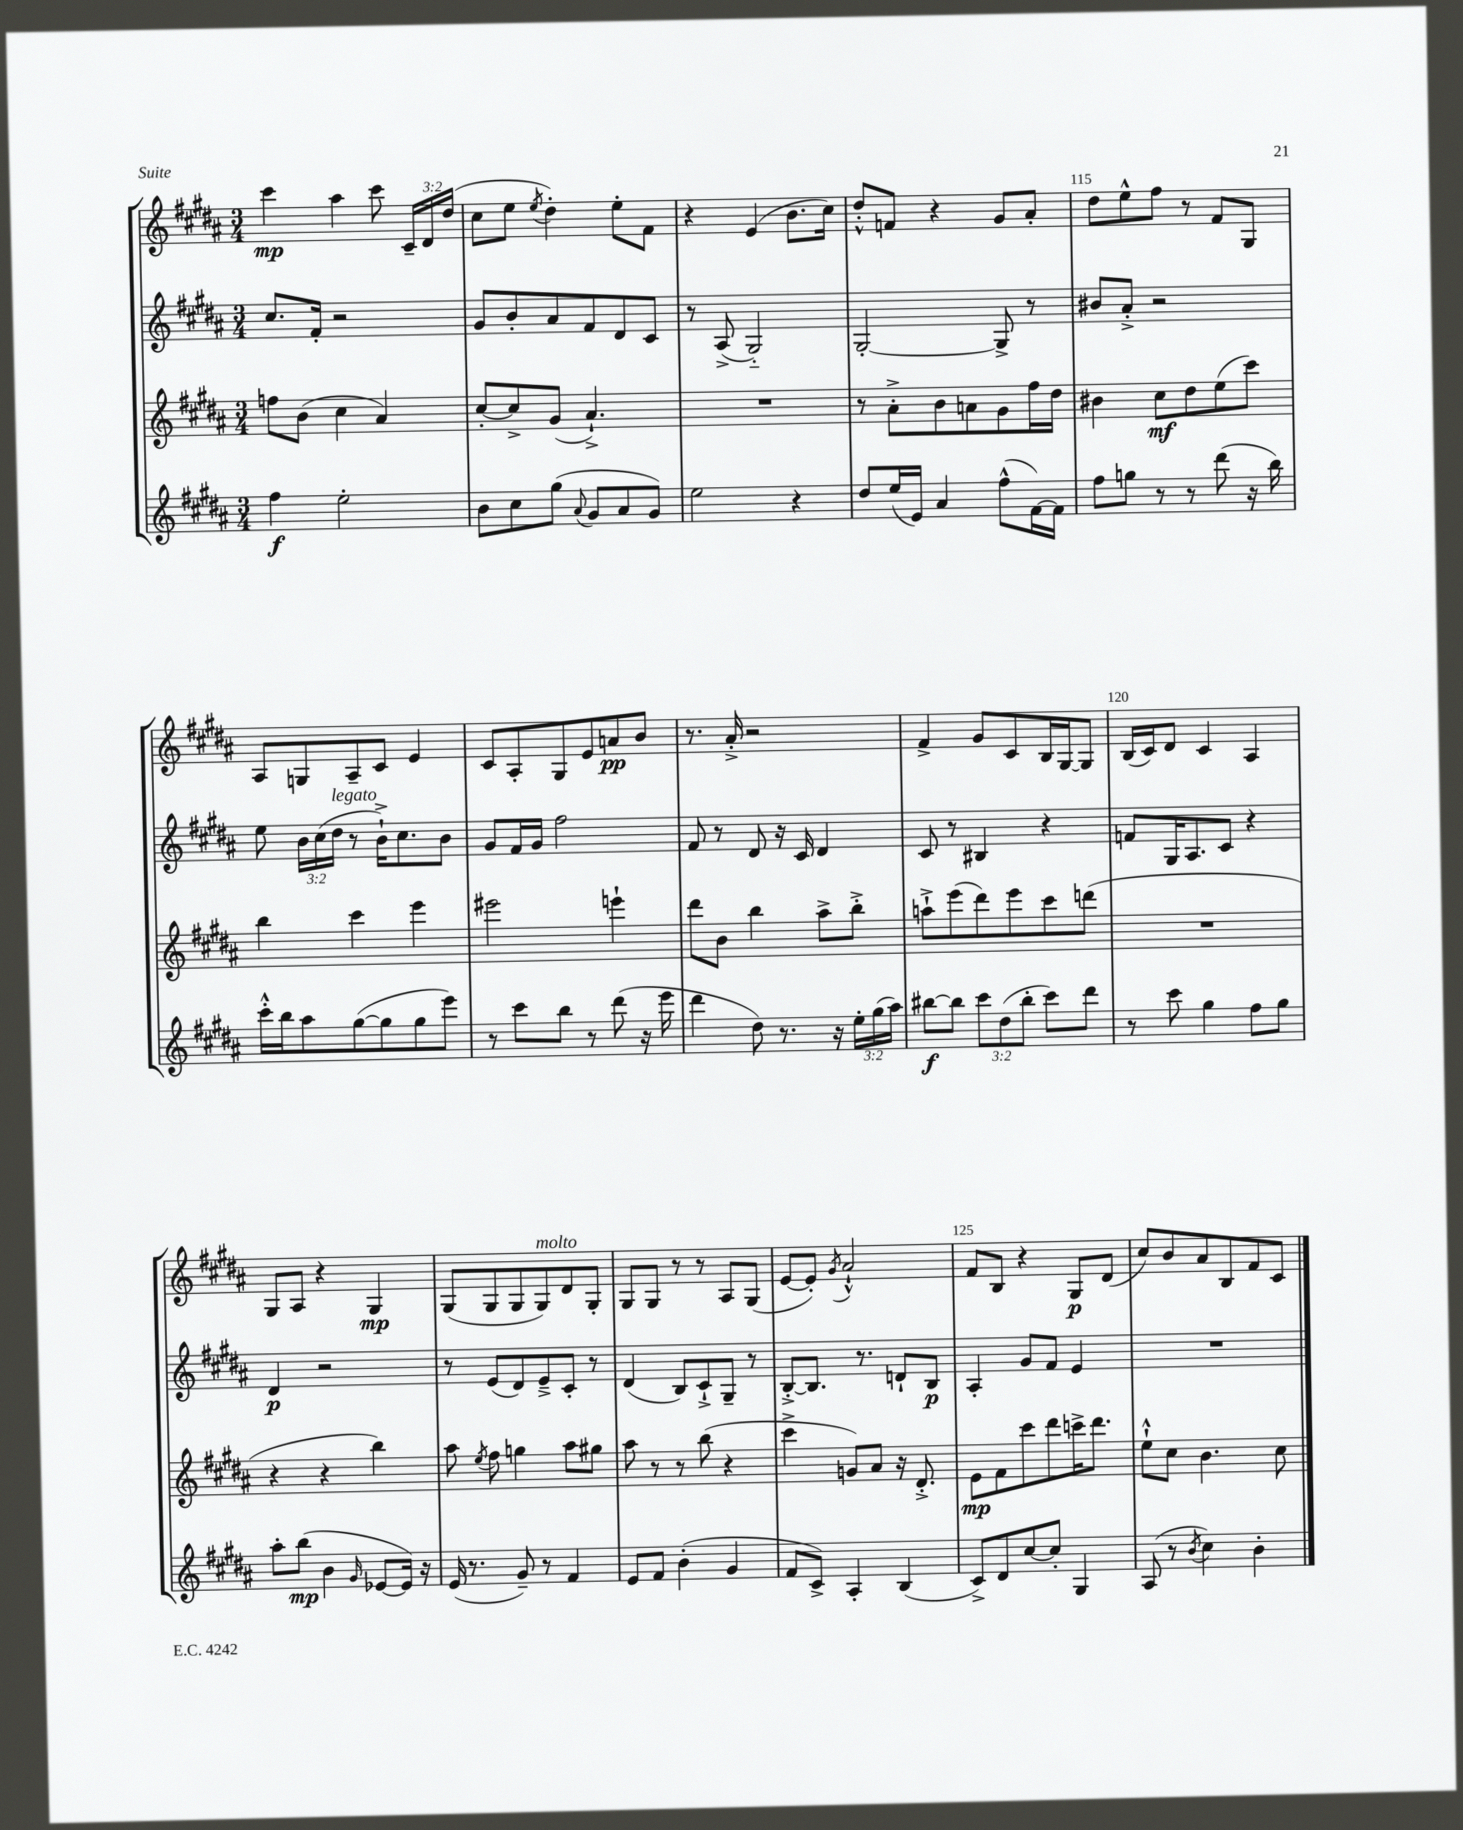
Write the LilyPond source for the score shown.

<<
\new StaffGroup <<
\new Staff = "s0" {
    \clef treble \key b \major \numericTimeSignature \time 3/4 \override Staff.TupletNumber.text = #tuplet-number::calc-fraction-text
    \autoBeamOff cis'''4\mp ais''4 cis'''8 \tuplet 3/2 { cis'16[-- dis'16 dis''16]( } |
    cis''8[ e''8] \acciaccatura { e''8 } dis''4-.) e''8[-. fis'8] |
    r4 e'4( b'8.[ cis''16]) |
    dis''8[-.-^ f'8] r4 gis'8[ ais'8]-. |
    dis''8[ e''8-^ fis''8] r8 fis'8[ gis8] |
    ais8[ g8 ais8-- cis'8] e'4 |
    cis'8[ ais8-. gis8 e'8 a'8\pp b'8] |
    r8. ais'16-.-> r2 |
    fis'4-> gis'8[ cis'8 b16 gis16~ gis8] |
    b16[( cis'16) dis'8] cis'4 ais4 |
    gis8[ ais8] r4 gis4\mp |
    gis8[( gis8 gis8 gis8^\markup { \italic "molto" }) dis'8 gis8]-. |
    gis8[ gis8] r8 r8 ais8[ gis8]( |
    e'8[~ e'8]-.) \acciaccatura { gis'8 } ais'2-!-^ |
    fis'8[ b8] r4 gis8[\p dis'8]( |
    cis''8[) b'8 ais'8 b8 fis'8 cis'8] \bar "|." |
}
\new Staff = "s1" {
    \clef treble \key b \major \numericTimeSignature \time 3/4 \override Staff.TupletNumber.text = #tuplet-number::calc-fraction-text
    \autoBeamOff cis''8.[ fis'16]-. r2 |
    gis'8[ b'8-. ais'8 fis'8 dis'8 cis'8] |
    r8 ais8->( gis2-_) |
    gis2~-. gis8-> r8 |
    bis'8[ ais'8]-.-> r2 |
    e''8 \tuplet 3/2 { b'16[ cis''16( dis''16]^\markup { \italic "legato" } } r8 b'16[-!->) cis''8. b'8] |
    gis'8[ fis'16 gis'16] fis''2 |
    fis'8 r8 dis'8 r16 cis'16 dis'4 |
    cis'8 r8 bis4 r4 |
    f'8[ gis16 ais8. cis'8] r4 |
    dis'4\p r2 |
    r8 e'8[( dis'8) e'8---> cis'8]-. r8 |
    dis'4( b8[) cis'8-!-> gis8]-- r8 |
    b8[~-.-> b8.] r8. d'8[-! b8]\p |
    ais4-. gis'8[ fis'8] e'4 |
    R2. \bar "|." |
}
\new Staff = "s2" {
    \clef treble \key b \major \numericTimeSignature \time 3/4
    \autoBeamOff f''8[ b'8]( cis''4 ais'4) |
    cis''8[~-. cis''8-> gis'8]( ais'4.-!->) |
    R2. |
    r8 ais'8[-.-> b'8 a'8 gis'8 fis''16 dis''16] |
    bis'4 cis''8[\mf dis''8 e''8( cis'''8]) |
    b''4 cis'''4 e'''4 |
    eis'''2 e'''4-! |
    dis'''8[ b'8] b''4 ais''8[-> b''8]-.-> |
    a''8[-!-> e'''8( dis'''8) e'''8 cis'''8 d'''8]( |
    R2. |
    r4 r4 b''4) |
    ais''8 \acciaccatura { e''8 } fis''8 g''4 ais''8[ gis''8] |
    ais''8 r8 r8 b''8( r4 |
    cis'''4-> g'8[) ais'8] r16 dis'8.-.-> |
    e'8[\mp fis'8 cis'''8 dis'''8 c'''16-> dis'''8.] |
    e''8[-!-^ cis''8] b'4. cis''8 \bar "|." |
}
\new Staff = "s3" {
    \clef treble \key b \major \numericTimeSignature \time 3/4 \override Staff.TupletNumber.text = #tuplet-number::calc-fraction-text
    \autoBeamOff fis''4\f e''2-. |
    b'8[ cis''8 gis''8]( \appoggiatura { ais'8 } gis'8[ ais'8 gis'8]) |
    e''2 r4 |
    dis''8[ e''16( e'16]) ais'4 fis''8[-^( fis'16~) fis'16] |
    fis''8[ g''8] r8 r8 dis'''8( r16 b''16) |
    cis'''16[-.-^ b''16 ais''8 gis''8~( gis''8 gis''8 e'''8]) |
    r8 cis'''8[ b''8] r8 dis'''8( r16 e'''16 |
    dis'''4 dis''8) r8. r16 \tuplet 3/2 { e''16[-. gis''16( ais''16]) } |
    bis''8[~\f bis''8] \tuplet 3/2 { cis'''8[ dis''8( bis''8]-. } cis'''8[) dis'''8] |
    r8 cis'''8 gis''4 fis''8[ gis''8] |
    ais''8[-. b''8]\mp( b'4 \grace { gis'16 } ees'8[~ ees'16]) r16 |
    e'16( r8. gis'8--) r8 fis'4 |
    e'8[ fis'8] b'4-.( gis'4 |
    fis'8[ cis'8]->) ais4-. b4( |
    cis'8[->) dis'8 cis''8~ cis''8]-. gis4 |
    ais8( r8 \acciaccatura { b'8 } cis''4) b'4-. \bar "|." |
}
>>
>>
\layout { \context { \Score currentBarNumber = #111 \override BarNumber.break-visibility = ##(#f #t #t) barNumberVisibility = #(every-nth-bar-number-visible 5) } }
